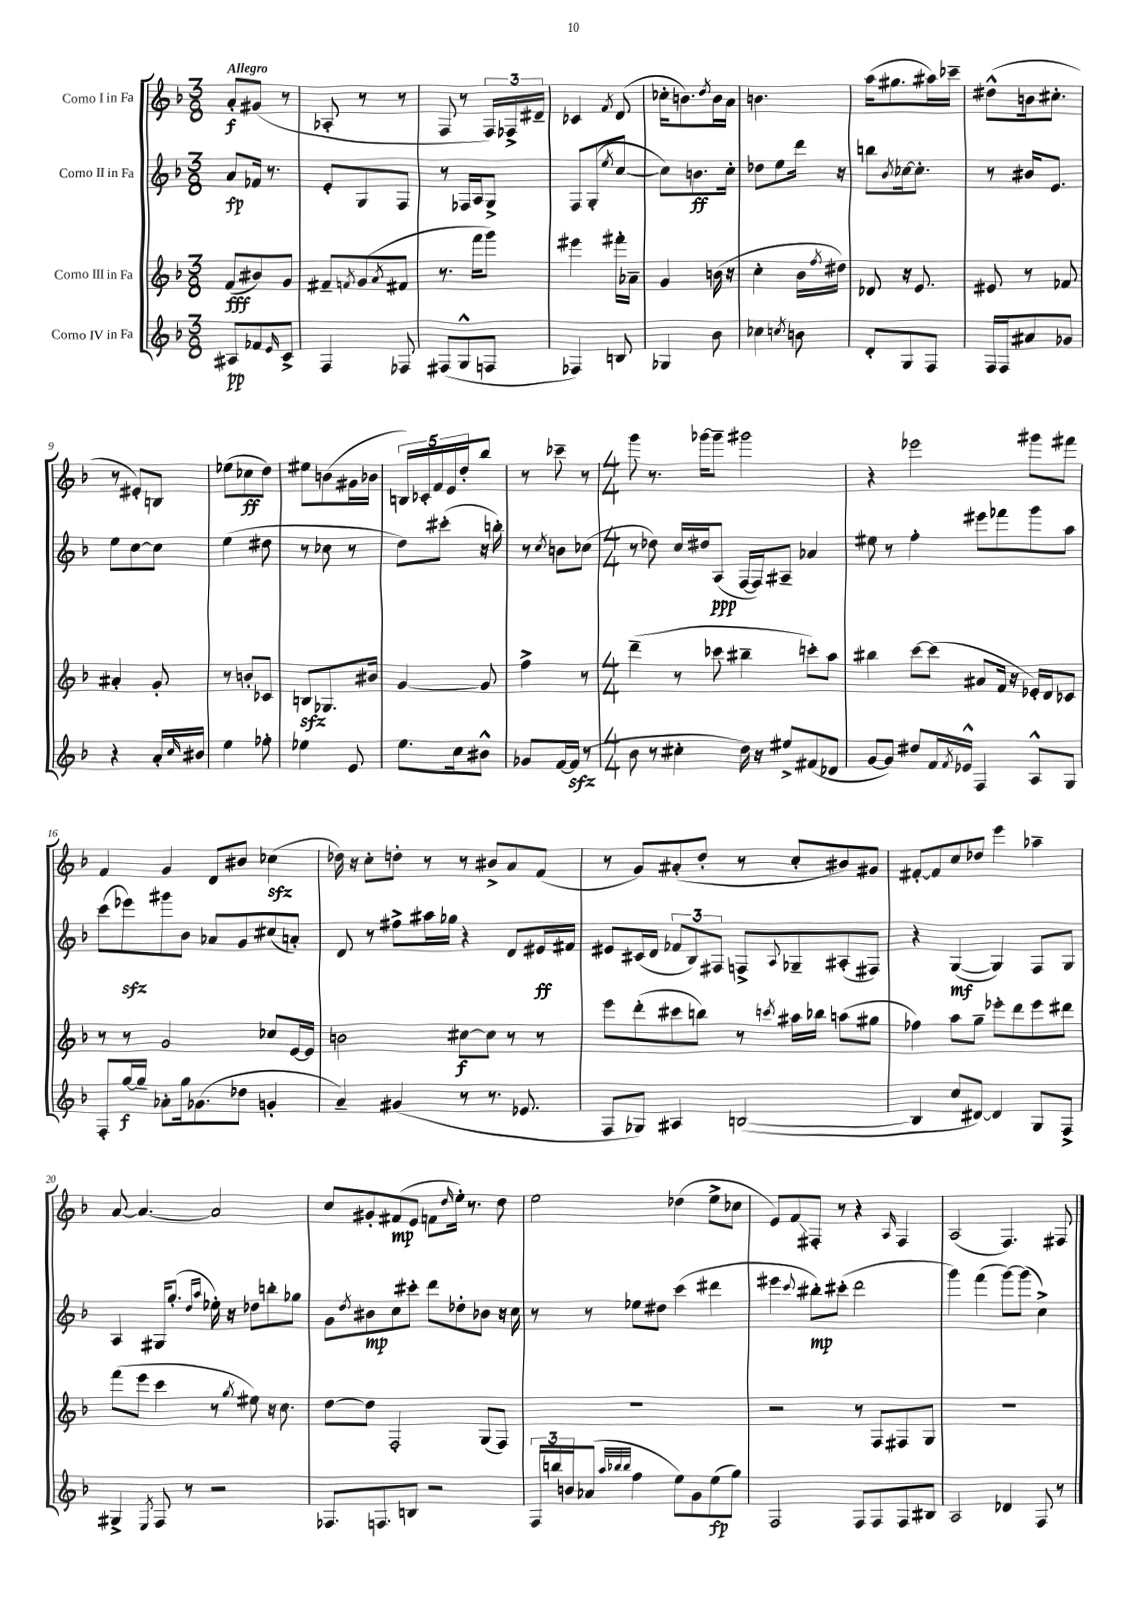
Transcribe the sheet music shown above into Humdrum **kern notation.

**kern	**kern	**kern	**kern
*staff4	*staff3	*staff2	*staff1
*clefG2	*clefG2	*clefG2	*clefG2
*k[b-]	*k[b-]	*k[b-]	*k[b-]
*M3/8	*M3/8	*M3/8	*M3/8
8A#	(8f	8a	8a'
8f-	8b#)	16f-	(8g#
.	.	8.r	.
16qqe	.	.	.
8c^	8g	.	8r
=	=	=	=
4F	8f#~	8e'	8A-'
.	8qf	.	.
.	(8g	8G	8r
.	8qa	.	.
8F-	8f#	8F	8r
=	=	=	=
(8F#	8.r	8r	8F
8G^^	.	16F-	8r
.	16fff	16A	.
8F	8ggg)	8G^	24F)
.	.	.	24F-^
.	.	.	24d#~
=	=	=	=
4F-)	4eee#	8F	4c-
.	.	(8G'	.
.	.	8qee	8qf
8B	16fff#'	[8cc	(8d
.	16a-~	.	.
=	=	=	=
4G-	4g	8cc])	16cc-'
.	.	.	8.b)
.	.	8.b	.
.	.	.	8qdd
8b-	(16b	.	16b
.	16r	16cc'	16a
=	=	=	=
4cc-	4cc'	8dd-	4.b
.	.	8ee	.
8qcc	.	.	.
8b	16b-	16ddd	.
.	8qff	.	.
.	16dd#)	16r	.
=	=	=	=
8d'	8d-	8bb	(16aa
.	.	.	8.gg#
.	.	8qb-	.
8G	16r	[16cc-	.
.	8.e	8.cc-']	.
8F	.	.	16aa#)
.	.	.	16ccc-~
=	=	=	=
16F	8e#	8r	(8dd#^^
16F	.	.	.
8a#	8r	16b#	16b
.	.	8.e	8.cc#'
8g-	8f-	.	.
=	=	=	=
4r	4a#'	8ee	8r
.	.	[8cc	8e#')
16a'	8g'	8cc]	8B
16qqcc	.	.	.
16b#	.	.	.
=	=	=	=
4ee	8r	(4ee	(8ee-
.	8b'	.	8cc-
8ff-'	8c-	8dd#	8dd)
=	=	=	=
4ee-	8B	8r	8ee#
.	8.G-	8cc-	(8b
8e	.	8r	16g#
.	16b#	.	16b-
=	=	=	=
8.ee	[4g	8dd)	20B)
.	.	.	20c-'
.	.	.	20f
.	.	(8ccc#'	.
.	.	.	20e
16cc	.	.	.
.	.	.	20dd'
8b#^^	8g]	16r	8bb-
.	.	16bb')	.
=	=	=	=
8g-	4ff^	8r	8r
.	.	8qcc	.
[16f	.	8b	8ccc-~
(16f]	.	.	.
8r	8r	(8cc-	8r
=	=	=	=
*M4/4	*M4/4	*M4/4	*M4/4
8b-	(4ddd~	8r	8ggg
8r	.	8dd-)	8.r
4cc#'	8r	16cc	.
.	.	16dd#	[16ggg-
.	8ccc-	(8A	8ggg-~]
16dd)	4bb#~	[16F	2ggg#
16r	.	16F])	.
8ee#^	.	8A#~	.
(8f#	8ccc')	4a-	.
8d-	8aa	.	.
=	=	=	=
[8g	4bb#	8ee#	4r
8g])	.	8r	.
8dd#	[8ccc	4ff'	2eee-
16f	(8ccc]	.	.
8qf	.	.	.
16e-^^	.	.	.
4F	8a#	8eee#	.
.	16f	8fff-	.
.	16r	.	.
8A^^	16e-')	8ggg	8ggg#
.	16d	.	.
8G	8c-	8aa	8fff#
=	=	=	=
8F'	8r	(8ccc	4f
[16gg	8r	8eee-)	.
16gg~]	.	.	.
8a-'	2g	8ggg#	4g
16gg	.	8b-	.
(8.g-	.	.	.
.	.	8a-	8d
8dd-	.	8g	8b#
4g'	8cc-	(8cc#	(4cc-
.	[16e	8a')	.
.	16e]	.	.
=	=	=	=
4a~)	2b	8d	16dd-)
.	.	.	16r
.	.	8r	8cc'
(4g#	.	8ff#^	8dd'
.	.	16aa#	8r
.	.	16gg-	.
8r	[8cc#	4r	8r
8.r	8cc#]	.	8b#^
.	8r	8d	8a
8.e-	.	.	.
.	8r	16e#	(8f
.	.	16f#	.
=	=	=	=
8F	8eee	8e#	8r
8G-)	(8ddd'	(16c#	8g)
.	.	16d	.
4A#	8ccc#	12f-	(8a#'
.	.	12B-)	.
.	8bb)	.	8dd'
.	.	12F#	.
([2B	8r	8F^	8r
.	8qccc	8qqA	.
.	16aa#	8G-~	8cc'
.	16bb-	.	.
.	(8aa	(8A#'	8b#)
.	8gg#	8F#)	8g#
=	=	=	=
4B]	4ff-)	4r	[8f#'
.	.	.	8f#]
8cc	8aa	([4G	8cc
[8d#)	8gg~	.	8dd-
4d#]	8eee-'	4G])	4eee
.	8ddd	.	.
8G	8eee-	8F	4aa-~
8F^	8ddd#	8G	.
=	=	=	=
4G#^	(8fff	4A	[8a
.	8eee	.	4.a_
8qE	.	.	.
8F	4ccc	16G#	.
.	.	(8.gg'	.
8r	.	.	.
.	.	16qqdd	.
.	.	16qqaa	.
2r	8r	16ee-')	2a]
.	.	16r	.
.	8qgg	.	.
.	8ee#)	8dd-	.
.	16r	8bb'	.
.	8.cc	.	.
.	.	8gg-	.
=	=	=	=
8.F-	[8dd	8g	8cc
.	.	8qdd	.
.	8dd]	8b#	8g#'
8.F	.	.	.
.	2F'	8cc	(8f#
8B	.	8ccc#'	8e
2r	.	8ddd	8f
.	.	.	16qqdd
.	.	8dd-'	16ee')
.	.	.	8.r
.	(8G	8b-	.
.	8F)	16r	8dd
.	.	16cc	.
=	=	=	=
24F	1r	8r	2ee
24bb	.	.	.
24b	.	.	.
(8a-	.	8r	.
32qqaa	.	.	.
32qqbb-	.	.	.
32qqbb-	.	.	.
4ff	.	8ee-	.
.	.	8dd#	.
8ee)	.	(4ccc	(4dd-
8g	.	.	.
(8ee	.	4ddd#	8ee^
8gg)	.	.	8cc-
=	=	=	=
2F	2r	4eee#	8e)
.	.	.	8f
.	.	8qqccc	.
.	.	8bb#')	8F#'
.	.	(8ccc#'	8r
8F	8r	2ddd	4r
8F	8F	.	.
.	.	.	16qqA
8F	8F#	.	4F#
8B#	8G	.	.
=	=	=	=
2A	1r	4ggg)	(2A
.	.	(4fff	.
4d-	.	[8ggg)	4.F)
.	.	(8ggg]	.
8F	.	4cc^)	.
8r	.	.	8F#
==	==	==	==
*-	*-	*-	*-
